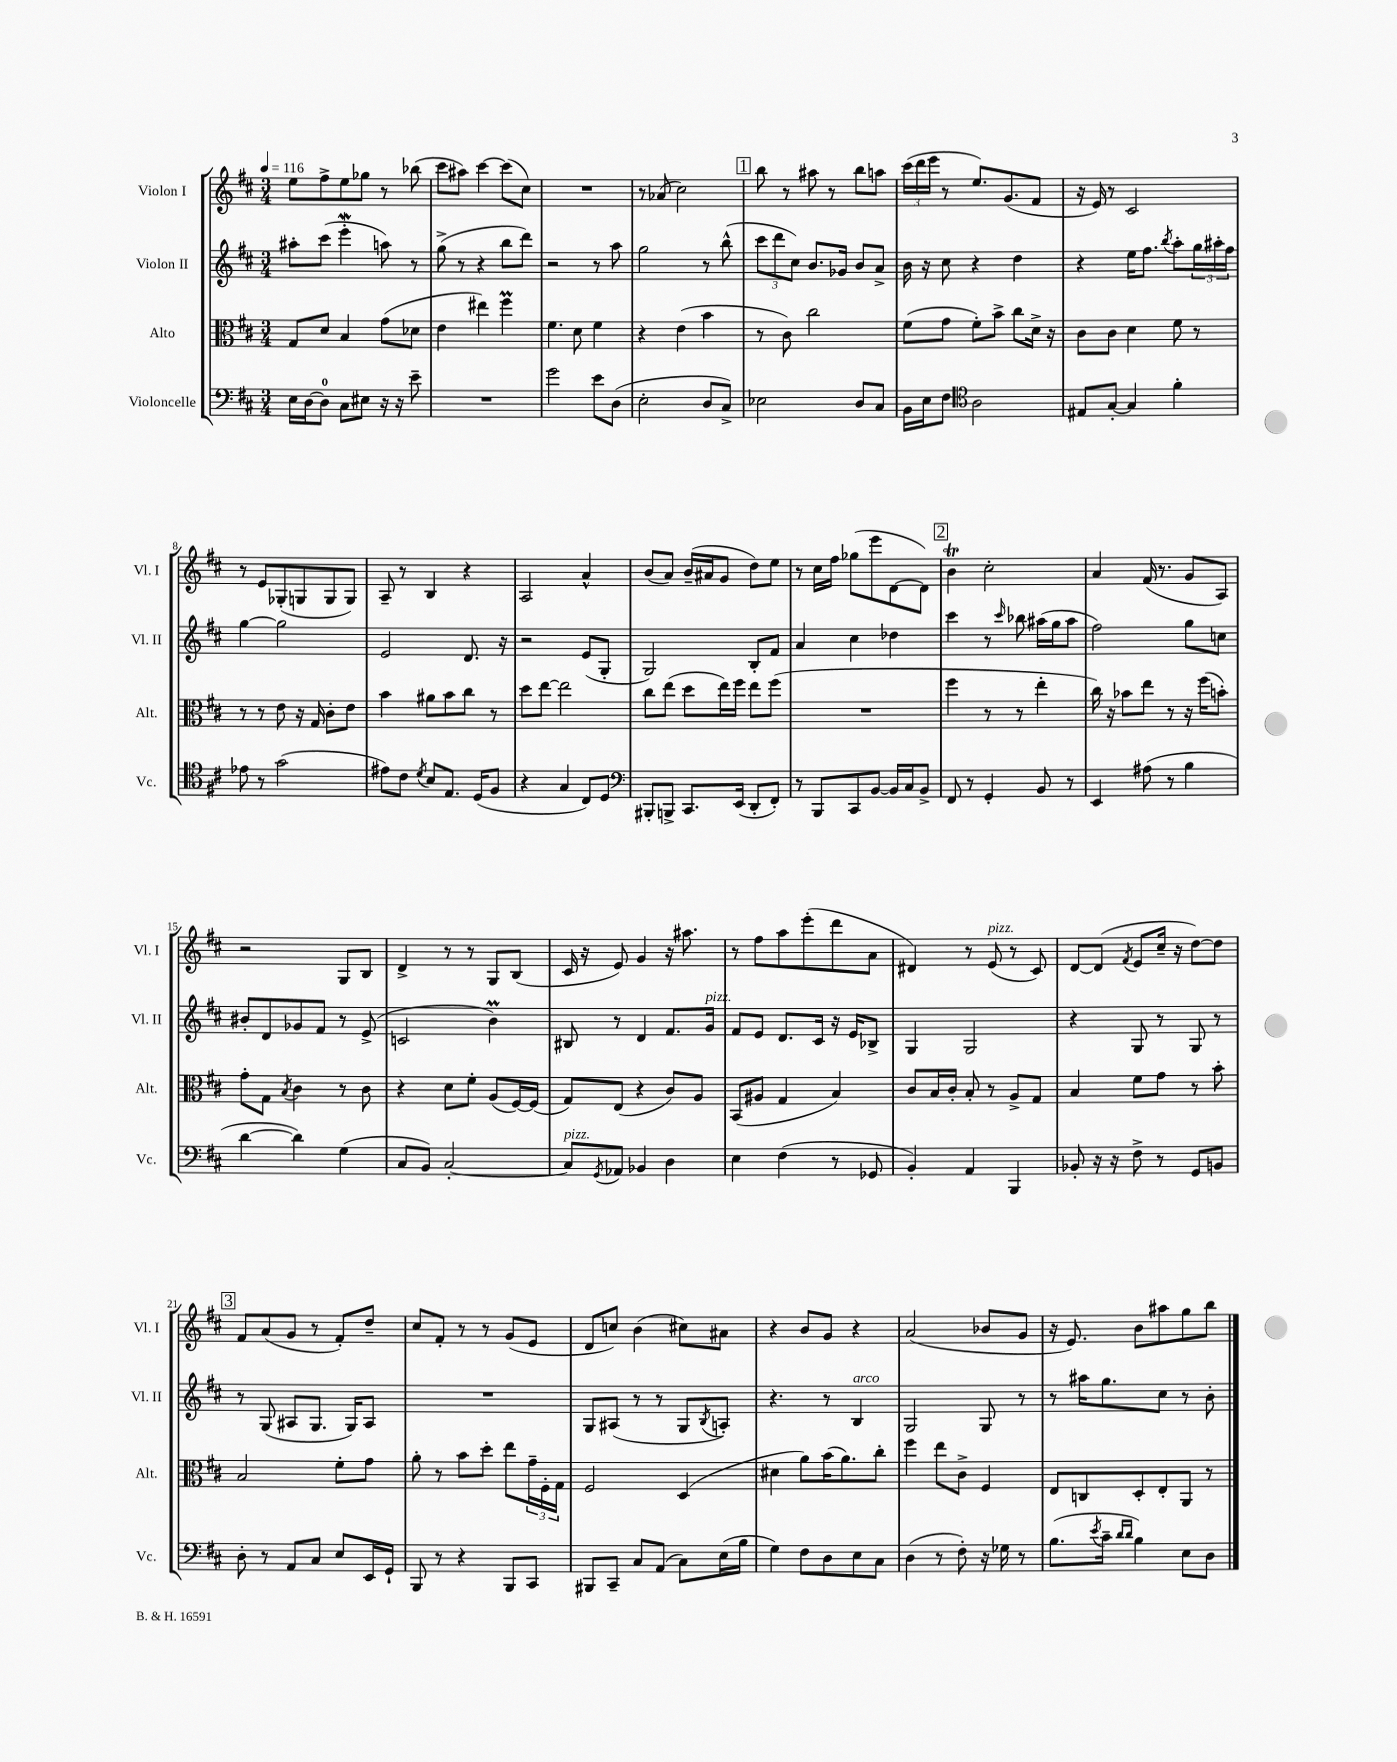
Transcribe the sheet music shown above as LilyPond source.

<<
\new StaffGroup <<
\new Staff = "s0" \with { instrumentName = "Violon I" shortInstrumentName = "Vl. I" } {
    \clef treble \key d \major \numericTimeSignature \time 3/4 \tempo 4 = 116
    e''8 fis''8-> e''8 ges''8 r8 bes''8( |
    cis'''8 ais''8) cis'''4~ cis'''8( cis''8) |
    R2. |
    r8 aes'8( cis''2) |
    \mark \markup { \box "1" } b''8 r8 ais''8 r8 b''8 a''8 |
    \tuplet 3/2 { cis'''16( d'''16 e'''16 } r8 e''8.) g'8.( fis'8 |
    r16 e'16) r8 cis'2 |
    r8 e'8 ges8-.( g8 g8 g8) |
    a8-- r8 b4 r4 |
    a2 a'4-^ |
    b'8( a'8) b'16--( ais'16 g'8 d''8) e''8 |
    r8 cis''16 fis''16 ges''8( e'''8 d'8~ d'8) |
    \mark \markup { \box "2" } b'4\trill cis''2-. |
    a'4 fis'16( r8. g'8 a8) |
    r2 g8 b8 |
    d'4-> r8 r8 g8 b8( |
    cis'16 r16 e'8) g'4 r16 ais''8. |
    r8 fis''8 a''8 e'''8-.( d'''8 a'8 |
    dis'4) r8 e'8^\markup { \italic "pizz." }( r8 cis'8) |
    d'8~ d'8( \acciaccatura { fis'8 } e'8 cis''16-- r16 d''8~) d''8 |
    \mark \markup { \box "3" } fis'8 a'8( g'8 r8 fis'8-.) d''8-- |
    cis''8 fis'8-. r8 r8 g'8( e'8 |
    d'8 c''8) b'4( cis''8) ais'8 |
    r4 b'8 g'8 r4 |
    a'2( bes'8 g'8 |
    r16 e'8.) b'8 ais''8 g''8 b''8 \bar "|." |
}
\new Staff = "s1" \with { instrumentName = "Violon II" shortInstrumentName = "Vl. II" } {
    \clef treble \key d \major \numericTimeSignature \time 3/4
    ais''8-. cis'''8( e'''4-.\mordent a''8) r8 |
    g''8->( r8 r4 b''8 d'''8) |
    r2 r8 a''8 |
    g''2 r8 b''8-^( |
    \mark \markup { \box "1" } \tuplet 3/2 { cis'''8 d'''8 cis''8) } b'8. ges'16 b'8 a'8-> |
    b'16 r16 cis''8 r4 d''4 |
    r4 e''16 fis''8. \acciaccatura { b''8 } a''8-. \tuplet 3/2 { g''16 ais''16-. fis''16 } |
    g''4~ g''2 |
    e'2 d'8. r16 |
    r2 e'8( g8-. |
    g2) b8-. fis'8 |
    a'4 cis''4 des''4 |
    \mark \markup { \box "2" } cis'''4 r8 \grace { cis'''16 } bes''8 ais''16( g''16 ais''8 |
    fis''2) g''8 c''8 |
    bis'8-. d'8 ges'8 fis'8 r8 e'8->( |
    c'2 b'4\prall) |
    bis8 r8 d'4 fis'8. g'16^\markup { \italic "pizz." } |
    fis'8 e'8 d'8. cis'16 r16 e'16 bes8-> |
    g4 g2 |
    r4 g8 r8 g8 r8 |
    \mark \markup { \box "3" } r8 g8( ais8 g8. g16) ais8 |
    R2. |
    g8 ais8( r8 r8 g8 \acciaccatura { b8 } a8-.) |
    r4. r8 b4^\markup { \italic "arco" } |
    g2 g8 r8 |
    r8 ais''16 g''8. cis''8 r8 b'8-. \bar "|." |
}
\new Staff = "s2" \with { instrumentName = "Alto" shortInstrumentName = "Alt." } {
    \clef alto \key d \major \numericTimeSignature \time 3/4
    g8 d'8 b4 g'8( des'8 |
    e'4 eis''4) fis''4\prall |
    fis'4. d'8 fis'4 |
    r4 e'4( b'4 |
    \mark \markup { \box "1" } r8 cis'8) cis''2 |
    fis'8( g'8 fis'8-.) b'8-> cis''8 d'16-> r16 |
    cis'8 cis'8 d'4 fis'8 r8 |
    r8 r8 e'8 r16 g16 cis'8-. e'8 |
    b'4 ais'8 b'8 cis''8 r8 |
    d''8 e''8~ e''2 |
    cis''8 e''8( d''8 e''16) fis''16 e''8 fis''8( |
    R2. |
    \mark \markup { \box "2" } fis''4 r8 r8 e''4-. |
    cis''16) r16 bes'8 e''8 r8 r16 fis''16( b'8-.) |
    g'8-. g8 \acciaccatura { b8 } cis'4 r8 cis'8 |
    r4 d'8 fis'8-. a8( fis16~) fis16( |
    g8) e8( r4 cis'8) a8 |
    b,8( ais8 g4 b4) |
    cis'8 b16 cis'16-. b8-. r8 a8-> g8 |
    b4 fis'8 g'8 r8 b'8-. |
    \mark \markup { \box "3" } b2 fis'8-. g'8 |
    a'8-. r8 b'8 d''8-. e''8 \tuplet 3/2 { g'16-- fis16-. g16 } |
    fis2 d4( |
    dis'4 a'8) b'16( a'8.) cis''8-. |
    fis''4 e''8 cis'8-> fis4 |
    e8 c8 d8-. e8-. a,8 r8 \bar "|." |
}
\new Staff = "s3" \with { instrumentName = "Violoncelle" shortInstrumentName = "Vc." } {
    \clef bass \key d \major \numericTimeSignature \time 3/4
    e16 d16~ d8-0 cis8 eis8 r16 r16 e'8-- |
    R2. |
    g'2 e'8 d8( |
    e2-. d8 cis8->) |
    \mark \markup { \box "1" } ees2 d8 cis8 |
    b,16 e16 fis8 \clef tenor a2 |
    eis8 g8~-. g4 fis'4-. |
    ees'8 r8 g'2( |
    eis'8) cis'8 \acciaccatura { d'8 } b8 e8. d16( fis8 |
    r4 g4 cis8) d8 |
    \clef bass bis,,8-. b,,8-> cis,8. e,16( d,8-. fis,8-.) |
    r8 b,,8 cis,8 b,8~ b,16 cis16 b,8-> |
    \mark \markup { \box "2" } fis,8 r8 g,4-. b,8 r8 |
    e,4 ais8( r8 b4 |
    d'4~ d'4) g4( |
    cis8 b,8) cis2~-. |
    cis8^\markup { \italic "pizz." } \acciaccatura { g,8 } aes,8 bes,4 d4 |
    e4 fis4( r8 ges,8 |
    b,4-.) a,4 b,,4 |
    bes,8-. r16 r16 fis8-> r8 g,8 b,8 |
    \mark \markup { \box "3" } d8-. r8 a,8 cis8 e8 e,16 g,16-! |
    b,,8 r8 r4 b,,8 cis,8 |
    bis,,8 cis,8-- cis8 a,8( cis8) e16( b16 |
    g4) fis8 d8 e8 cis8 |
    d4( r8 fis8-.) r16 ges16 r8 |
    b8.( \acciaccatura { e'8 } cis'16-- \grace { d'16 d'16 } b4) e8 d8 \bar "|." |
}
>>
>>
